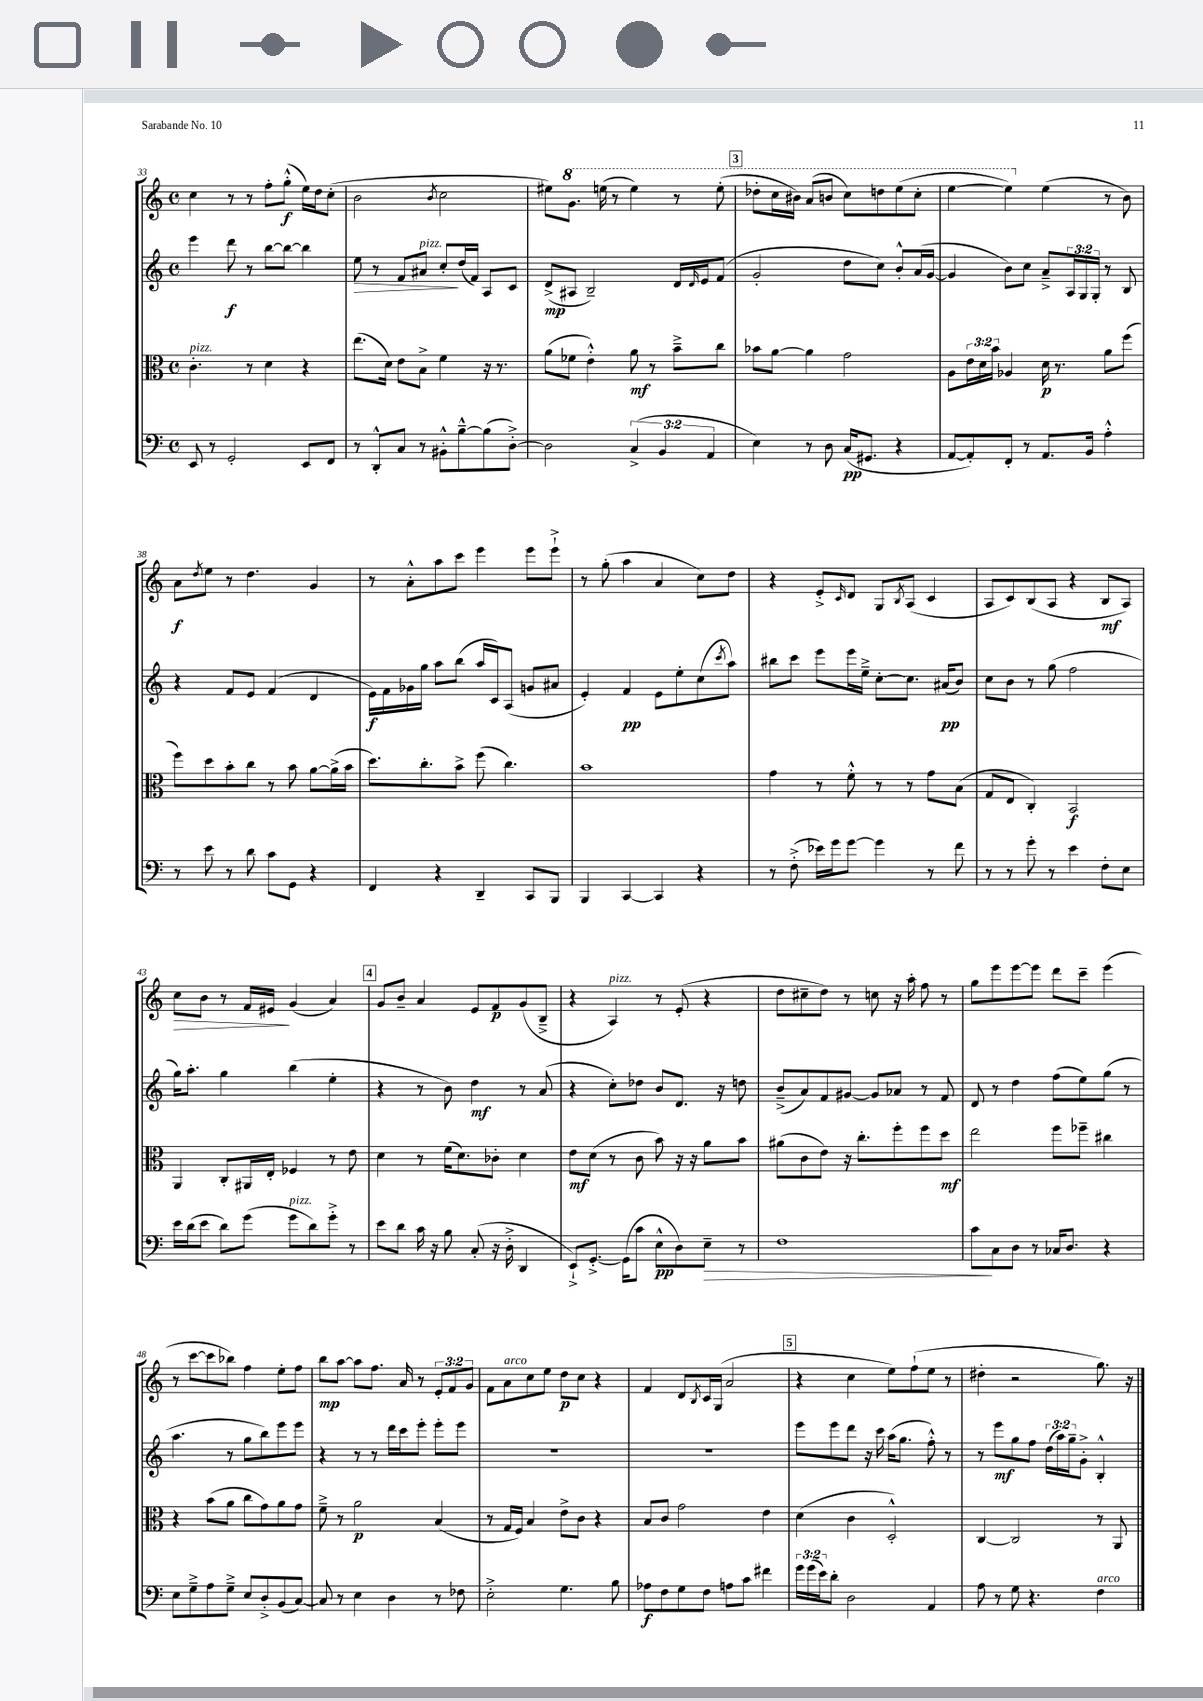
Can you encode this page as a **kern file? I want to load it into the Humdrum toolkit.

**kern	**kern	**kern	**kern
*staff4	*staff3	*staff2	*staff1
*clefF4	*clefC3	*clefG2	*clefG2
*k[]	*k[]	*k[]	*k[]
*M4/4	*M4/4	*M4/4	*M4/4
*met(c)	*met(c)	*met(c)	*met(c)
8EE/	4.c'\	4eee\	4cc\
8r	.	.	.
2GG'/	.	8ddd\	8r
.	8r	8r	8r
.	4d\	[8bb\L	8ff'\L
.	.	8bb\_J	(8gg'^^\J
8EE/L	4r	4bb\]	16ee\LL)
.	.	.	16dd\J
8FF/J	.	.	(8cc'\J
=	=	=	=
8r	(8.ee\L	8ee\	2b\
8DD'^^/L	.	8r	.
.	16d\Jk)	.	.
8C/J	8e\L	8f/L	.
8r	8B^\J	8a#/J	.
.	.	.	8qb/
8BB#'^^\L	4f\	8cc'/L	2cc\
[8B~^^\	.	(16dd/L	.
.	.	16f/JJ)	.
(8B\]	16r	8A/L	.
.	8.r	.	.
[8D'^\J)	.	8c/J	.
=	=	=	=
2D\]	(8a\L	(8d^/L	8ee#\L)
.	8f-\J	8A#/J	8.gg\J
.	4e'^^\)	2B~/)	.
.	.	.	(16eee\
.	.	.	8r
(6C^/	8a\	.	4eee\)
.	8r	.	.
6BB/	.	.	.
.	8b~^\L	16d/LL	8r
.	.	16qqd/	.
.	.	16e/J	.
6AA/	.	.	.
.	8cc\J	(8f/J	(8eee'\
=	=	=	=
4E\)	8b-\L	2g'/	8ddd-'\L
.	[8a\J	.	16ccc\L
.	.	.	16bb#\JJ)
8r	4a\]	.	(8aa/L
8D\	.	.	8bb/J
(16C/LK	2g\	8dd\L	8ccc\L)
8.GG#/J	.	.	.
.	.	8cc\J)	8ddd\
4r	.	8b'^^/L	(8eee\
.	.	(16a/L	8ccc'\J
.	.	[16g/JJ	.
=	=	=	=
[8AA/L	8A\L	4g/]	[4eee\
8AA'/])	24e\L	.	.
.	24d\	.	.
.	24b\JJ	.	.
8FF'/J	4A-/	8b\L)	4eee\])
8r	.	8cc\J	.
8.AA/L	16d\	8a~^/L	(4ee\
.	8.r	.	.
.	.	24A/L	.
.	.	24G/	.
16BB/Jk	.	.	.
.	.	24G'/JJ	.
4A'^^\	8a\L	8r	8r
.	(8ff\J	8B/	8b\)
=	=	=	=
8r	8ff\L)	4r	8a\L
.	.	.	8qdd/
8e\	8dd\	.	8ee\J
8r	8b'\	8f/L	8r
8d\	8cc\J	8e/J	4.dd\
8c\L	8r	(4f/	.
8GG\J	8b\	.	.
4r	[8a\L	4d/	4g/
.	(16a^\]L	.	.
.	16b\JJ	.	.
=	=	=	=
4FF/	8.dd\L)	16e\LL)	8r
.	.	16f\	.
.	.	16g-\	8a'^^\L
.	8.cc'\	16gg\JJ	.
4r	.	8aa\L	8aa\
.	8b^\J	(8bb\J	8ccc\J
4DD~/	(8ff\	16aa/LL	4eee\
.	.	16c/J)	.
.	4.cc\)	(8A/J	.
8CC/L	.	8g/L	8eee\L
8BBB/J	.	8a#/J	8eee`^\J
=	=	=	=
4BBB/	1b	4e'/)	8r
.	.	.	(8gg'\
[4CC/	.	4f/	4aa\
4CC/]	.	8e\L	4a/
.	.	8ee'\	.
4r	.	(8cc\	8cc\L)
.	.	8qccc/	.
.	.	8aa\J)	8dd\J
=	=	=	=
8r	4g\	8bb#\L	4r
(8F'^\	.	8ccc\J	.
16e-\LL)	8r	8eee\L	8e'^/L
16g\J	.	.	.
.	.	.	16qqc/
[8g\J	8f'^^\	16eee\L	8d/J
.	.	16ee~^\JJ	.
4g\]	8r	[8cc'\L	8G/L
.	.	.	8qB/
.	8r	8.cc\]J	(8A/J
8r	8g\L	.	4c/
.	.	(16a#/LK	.
8f\	(8B\J	8b/J)	.
=	=	=	=
8r	8G/L	8cc\L	8A/L
8r	8E/J	8b\J	8c/)
8g'\	4C'/)	8r	(8B/
8r	.	(8gg\	8A/J
4e\	2BB/	2ff\	4r
8F'\L	.	.	8B/L
8E\J	.	.	8A/J)
=	=	=	=
16e\LL	4AA/	16gg\LK)	8cc\L
(16d\J	.	8.aa'\J	.
8e\J	.	.	8b\J
8d\L)	8C'/L	4gg\	8r
(8g\J	16AA#/L	.	16f/LL
.	16E'/JJ	.	16e#/JJ
8g\L	4F-/	(4bb\	(4g/
8d\)	.	.	.
8g'^\J	8r	4ee'\	4a/)
8r	8e\	.	.
=	=	=	=
8e\L	4d\	4r	8g/L
8d\J	.	.	8b~/J
16c\	8r	8r	4a/
16r	.	.	.
8B\	(16f\LK	8b\)	.
.	8.d\)	.	.
(8C'/	.	4dd\	8e/L
16r	8c-'\J	.	8f/
16D'^\	.	.	.
4DD/	4d\	8r	(8g/
.	.	(8a/	8B~^/J
=	=	=	=
8EE`^/L)	8e\L	4r	4r
[8.GG'^/J	(8d\J	.	.
.	8r	8cc'\L)	4A/)
(16GG\]LK	.	.	.
8c\J	8c\	8dd-\J	.
8E^^\L	8b\)	8b/L	8r
8D\)	16r	8.d/J	(8e'/
.	16r	.	.
8E~\J	8a\L	.	4r
.	.	16r	.
8r	8b\J	8dd\	.
=	=	=	=
1F	(8a#\L	(8b~^/L	8dd\L
.	8c\	8a/)	8cc#~\
.	8e\J)	8f/	8dd\J)
.	16r	[8g#/J	8r
.	8.cc'\L	.	.
.	.	8g#/]L	8cc\
.	8ff'\	8a-/J	16r
.	.	.	16aa'\
.	8ff\	8r	8ff\
.	8dd\J	8f/	8r
=	=	=	=
8c\L	2ee\	8d/	8gg\L
8C\	.	8r	8eee\
8D\J	.	4dd\	[8eee\
8r	.	.	8eee\]J
16C-/LK	8ff\L	(8ff\L	8ddd\L
8.D/J	.	.	.
.	8ff-~\J	8ee\)	8ccc~\J
4r	4cc#\	(8gg\J	(4eee\
.	.	8r	.
=	=	=	=
8E\L	4r	4.aa\	8r
8G~^\	.	.	[8ccc\L
8A\	(8b\L	.	8ccc\]
8G~^\J	8a\J	8r	8bb-\J)
8E/L	8cc\L	8gg\L	4ff\
8D'^/	8g\)	8bb\)	.
(8BB/	8a\	8eee\	8ee'\L
[8C/J)	8g\J	8eee\J	8ff\J
=	=	=	=
8C/]	8f~^\	4r	8bb\L
8r	8r	.	[8aa\J
4E\	2a\	8r	8aa\]L
.	.	8r	8.ff\J
4D\	.	16ddd\LL	.
.	.	16ccc\J	16a/
.	.	8eee'\J	8r
8r	(4B/	8eee'\L	12e'/L
.	.	.	12f/
8F-\	.	8eee\J	.
.	.	.	12g/J
=	=	=	=
2E'^\	8r	1r	8f\L
.	16G/LL	.	8a\
.	16F/JJ)	.	.
.	4B/	.	8cc\
.	.	.	8ee\J
4.G\	8e^\L	.	8dd\L
.	8c\J	.	8cc\J
.	4r	.	4r
8B\	.	.	.
=	=	=	=
8A-\L	8B/L	1r	4f/
8F\	8c/J	.	.
8G\	2g\	.	8d/L
.	.	.	8qB/
8F\J	.	.	16c/L
.	.	.	(16G/JJ
8A\L	.	.	2a/
8c\J	.	.	.
4f#\	4e\	.	.
=	=	=	=
24g\LL	(4d\	8eee\L	4r
(24g\	.	.	.
24e\J)	.	.	.
8d'\J	.	8eee\	.
2D\	4c\	8ddd\J	4cc\
.	.	16r	.
.	.	16ccc\	.
.	2D'^^/)	(16aa\LK	8ee\L)
.	.	8.gg\J	.
.	.	.	(8ff`\
4AA/	.	8ff'^^\)	8ee\J
.	.	8r	8r
=	=	=	=
8A\	[4C/	8r	4dd#'\
8r	.	8eee\L	.
8G\	2C/]	8gg\	2r
4.r	.	8ff\J	.
.	.	(24dd\LL	.
.	.	24aa\)	.
.	.	24gg~\J	.
.	.	8g'^\J	.
4F\	8r	4B'^^/	8.gg\)
.	8AA/	.	.
.	.	.	16r
==	==	==	==
*-	*-	*-	*-
